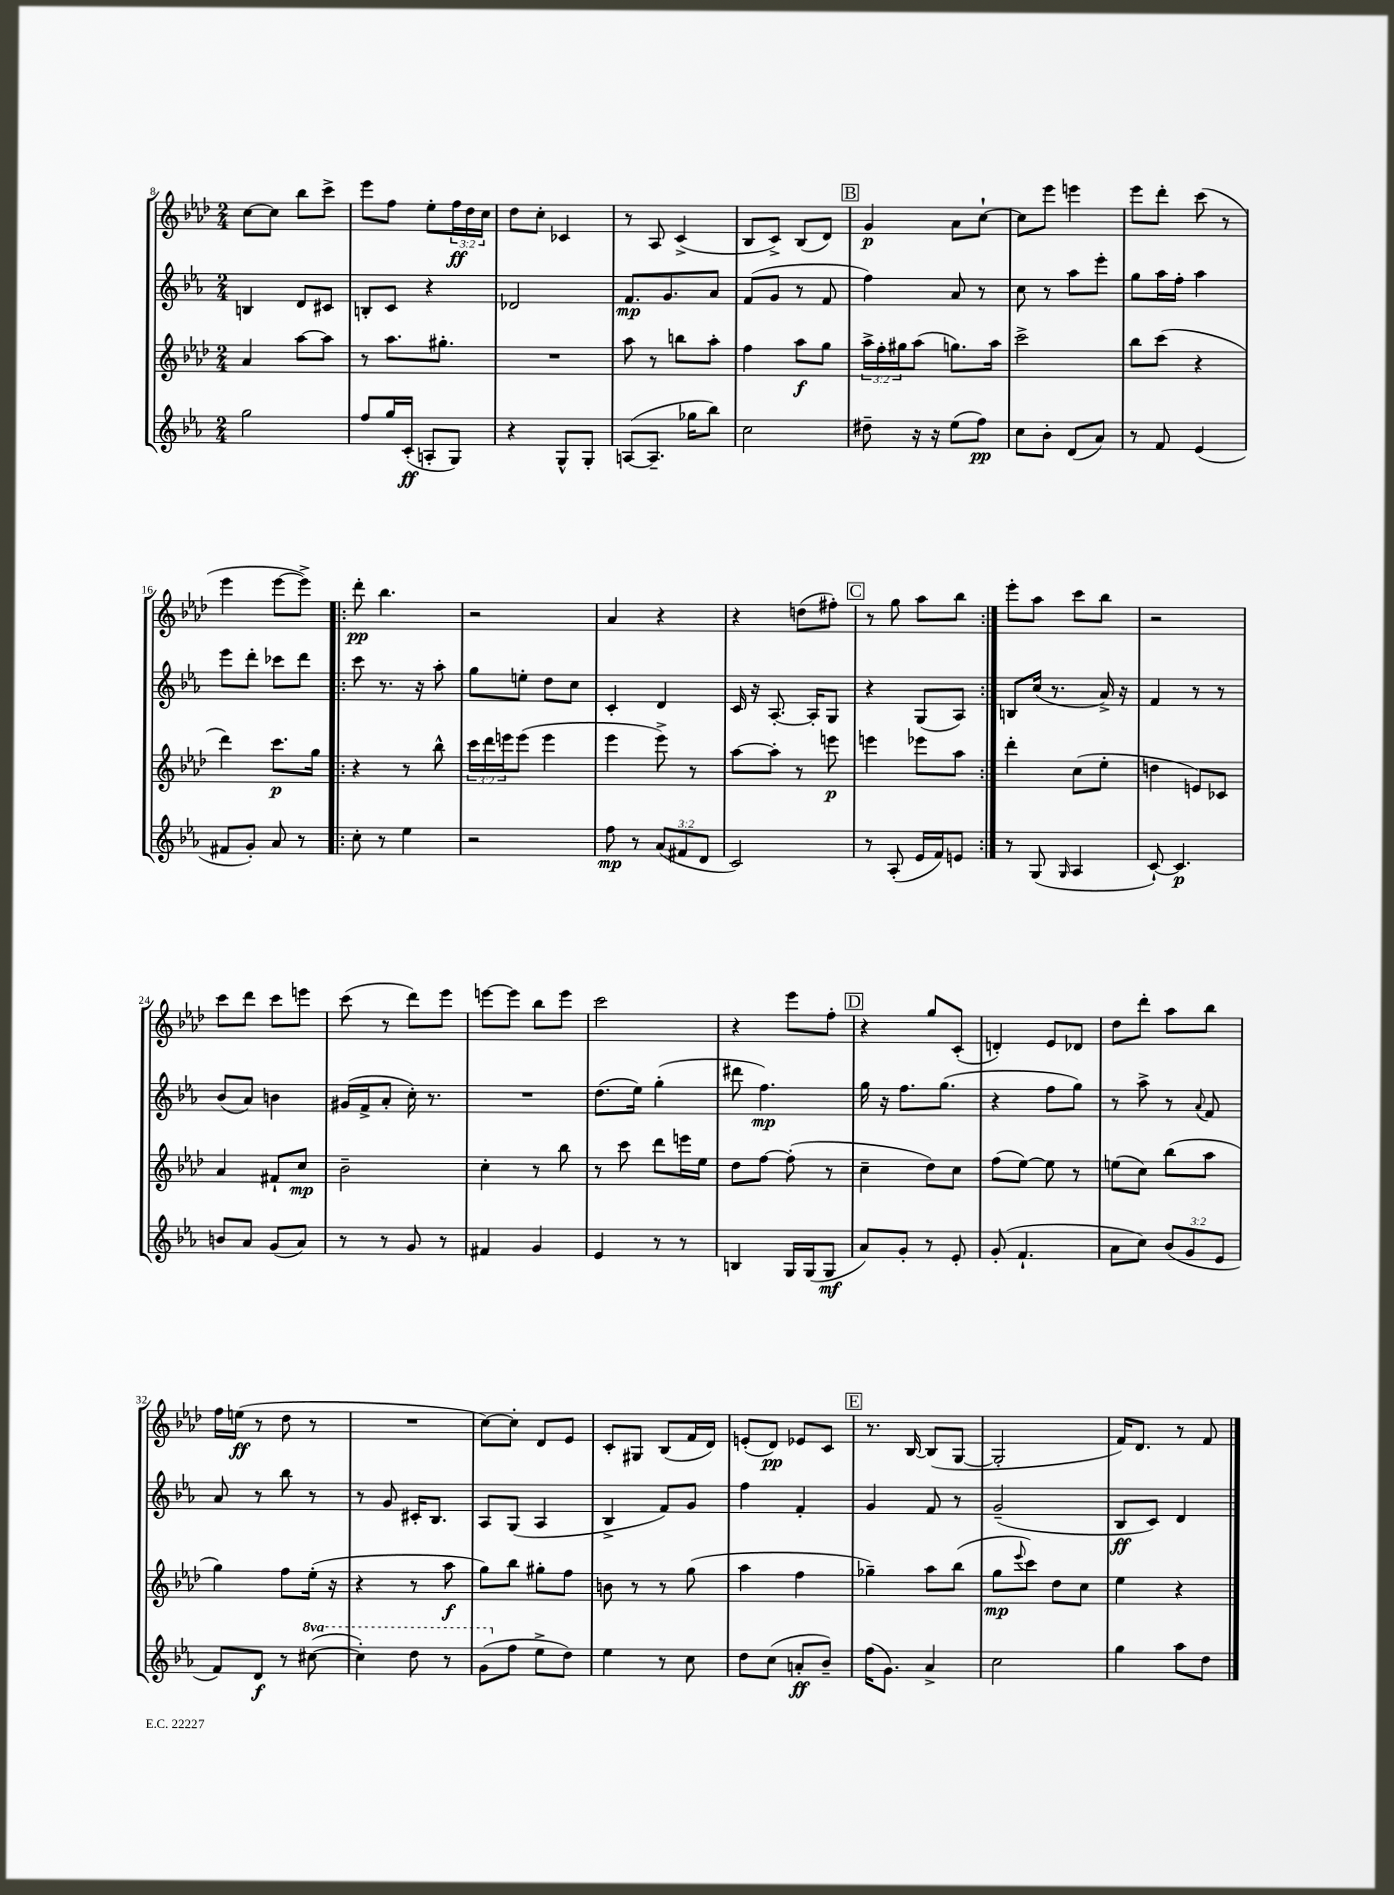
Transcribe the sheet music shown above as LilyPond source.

<<
\new StaffGroup <<
\new Staff = "s0" {
    \clef treble \key aes \major \numericTimeSignature \time 2/4 \override Staff.TupletNumber.text = #tuplet-number::calc-fraction-text
    c''8~ c''8 bes''8 c'''8-> |
    ees'''8 f''8 ees''8-. \tuplet 3/2 { f''16\ff des''16 c''16 } |
    des''8 c''8-. ces'4 |
    r8 aes8 c'4->( |
    bes8 c'8->) bes8( des'8) |
    \mark \markup { \box "B" } g'4\p aes'8 c''8~-! |
    c''8 ees'''8 e'''4 |
    ees'''8 des'''8-. c'''8( r8 |
    ees'''4 ees'''8~ ees'''8->) |
    \repeat volta 2 { des'''8-.\pp bes''4. |
    r2 |
    aes'4 r4 |
    r4 d''8( fis''8-.) |
    \mark \markup { \box "C" } r8 g''8 aes''8 bes''8 | }
    ees'''8-. aes''8 c'''8 bes''8 |
    r2 |
    c'''8 des'''8 c'''8 e'''8 |
    c'''8( r8 des'''8) ees'''8 |
    e'''8~ e'''8 bes''8 e'''8 |
    c'''2 |
    r4 ees'''8 f''8-. |
    \mark \markup { \box "D" } r4 g''8 c'8-.( |
    d'4-.) ees'8 des'8 |
    des''8 des'''8-. aes''8 bes''8 |
    f''16 e''16\ff( r8 des''8 r8 |
    R2 |
    c''8~) c''8-. des'8 ees'8 |
    c'8-. gis8 bes8( f'16 des'16) |
    e'8-.( des'8\pp) ees'8 c'8 |
    \mark \markup { \box "E" } r8. bes16~ bes8( g8~ |
    g2-. |
    f'16) des'8. r8 f'8 \bar "|." |
}
\new Staff = "s1" {
    \clef treble \key ees \major \numericTimeSignature \time 2/4
    b4 d'8 cis'8 |
    b8-. c'8 r4 |
    des'2 |
    f'8.\mp g'8. aes'8 |
    f'8( g'8 r8 f'8 |
    \mark \markup { \box "B" } f''4) aes'8 r8 |
    c''8 r8 aes''8 ees'''8-. |
    g''8 aes''16 f''16-. aes''4 |
    ees'''8 d'''8-. ces'''8 d'''8 |
    \repeat volta 2 { c'''8 r8. r16 aes''8-. |
    g''8 e''8-. d''8 c''8 |
    c'4-. d'4 |
    c'16 r16 aes8.~-. aes16-. g8 |
    \mark \markup { \box "C" } r4 g8( aes8) | }
    b8 c''16( r8. aes'16->) r16 |
    f'4 r8 r8 |
    bes'8( aes'8) b'4 |
    gis'16( f'16-> aes'8-. c''16-.) r8. |
    R2 |
    d''8.( ees''16) g''4-.( |
    dis'''8 f''4.\mp) |
    \mark \markup { \box "D" } g''16 r16 f''8. g''8.( |
    r4 f''8 g''8) |
    r8 aes''8-> r8 \appoggiatura { aes'8 } f'8 |
    aes'8 r8 bes''8 r8 |
    r8 g'8 cis'16-. bes8. |
    aes8 g8( aes4 |
    bes4-> f'8) g'8 |
    f''4 f'4-. |
    \mark \markup { \box "E" } g'4 f'8 r8 |
    g'2--( |
    bes8\ff c'8) d'4 \bar "|." |
}
\new Staff = "s2" {
    \clef treble \key aes \major \numericTimeSignature \time 2/4 \override Staff.TupletNumber.text = #tuplet-number::calc-fraction-text
    aes'4 aes''8~ aes''8 |
    r8 aes''8. gis''8.-. |
    R2 |
    aes''8 r8 b''8 aes''8-. |
    f''4 aes''8\f g''8 |
    \mark \markup { \box "B" } \tuplet 3/2 { aes''16-> f''16-. gis''16 } aes''8( g''8.) aes''16 |
    c'''2-> |
    bes''8 c'''8( r4 |
    des'''4) c'''8.\p g''16 |
    \repeat volta 2 { r4 r8 bes''8-^ |
    \tuplet 3/2 { c'''16 des'''16 e'''16 } e'''8( e'''4 |
    ees'''4 ees'''8->) r8 |
    aes''8~ aes''8-. r8 e'''8\p |
    \mark \markup { \box "C" } e'''4 ees'''8 aes''8 | }
    des'''4-. c''8( ees''8-. |
    d''4 e'8) ces'8 |
    aes'4 fis'8-! c''8\mp |
    bes'2-- |
    c''4-. r8 bes''8 |
    r8 c'''8 des'''8 e'''16 ees''16 |
    des''8 f''8~ f''8-.( r8 |
    \mark \markup { \box "D" } c''4-- des''8) c''8 |
    f''8( ees''8~) ees''8 r8 |
    e''8( c''8) bes''8( aes''8 |
    g''4) f''8 ees''16-.( r16 |
    r4 r8 aes''8\f |
    g''8) bes''8 gis''8-. f''8 |
    b'8 r8 r8 g''8( |
    aes''4 f''4 |
    \mark \markup { \box "E" } ges''4--) aes''8 bes''8( |
    g''8\mp \appoggiatura { ees'''8 } c'''8) des''8 c''8 |
    ees''4 r4 \bar "|." |
}
\new Staff = "s3" {
    \clef treble \key ees \major \numericTimeSignature \time 2/4 \override Staff.TupletNumber.text = #tuplet-number::calc-fraction-text \set Staff.ottavationMarkups = #ottavation-simple-ordinals
    g''2 |
    f''8 g''16 c'16-.\ff( a8-. g8) |
    r4 g8-^ g8-. |
    a8~( a8.-- ges''16 bes''8) |
    c''2 |
    \mark \markup { \box "B" } dis''8-- r16 r16 ees''8( f''8\pp) |
    c''8 bes'8-. d'8( aes'8) |
    r8 f'8 ees'4( |
    fis'8 g'8-.) aes'8 r8 |
    \repeat volta 2 { c''8-. r8 ees''4 |
    r2 |
    f''8\mp r8 \tuplet 3/2 { aes'8( fis'8 d'8 } |
    c'2) |
    \mark \markup { \box "C" } r8 aes8-.( ees'16 f'16) e'8 | }
    r8 g8( \grace { g16 } aes4 |
    c'8~-!) c'4.\p |
    b'8 aes'8 g'8( aes'8) |
    r8 r8 g'8 r8 |
    fis'4 g'4 |
    ees'4 r8 r8 |
    b4 g16 g16( g8\mf |
    \mark \markup { \box "D" } aes'8) g'8-. r8 ees'8-. |
    g'8-.( f'4.-! |
    aes'8 c''8) \tuplet 3/2 { bes'8( g'8 ees'8 } |
    f'8) d'8\f r8 \ottava #1 cis'''8~( |
    cis'''4-.) d'''8 r8 |
    g''8( \ottava #0 f''8 ees''8-> d''8) |
    ees''4 r8 c''8 |
    d''8 c''8( a'8-.\ff bes'8--) |
    \mark \markup { \box "E" } f''16( g'8.) aes'4-> |
    c''2 |
    g''4 aes''8 d''8 \bar "|." |
}
>>
>>
\layout { \context { \Score currentBarNumber = #8 } }
